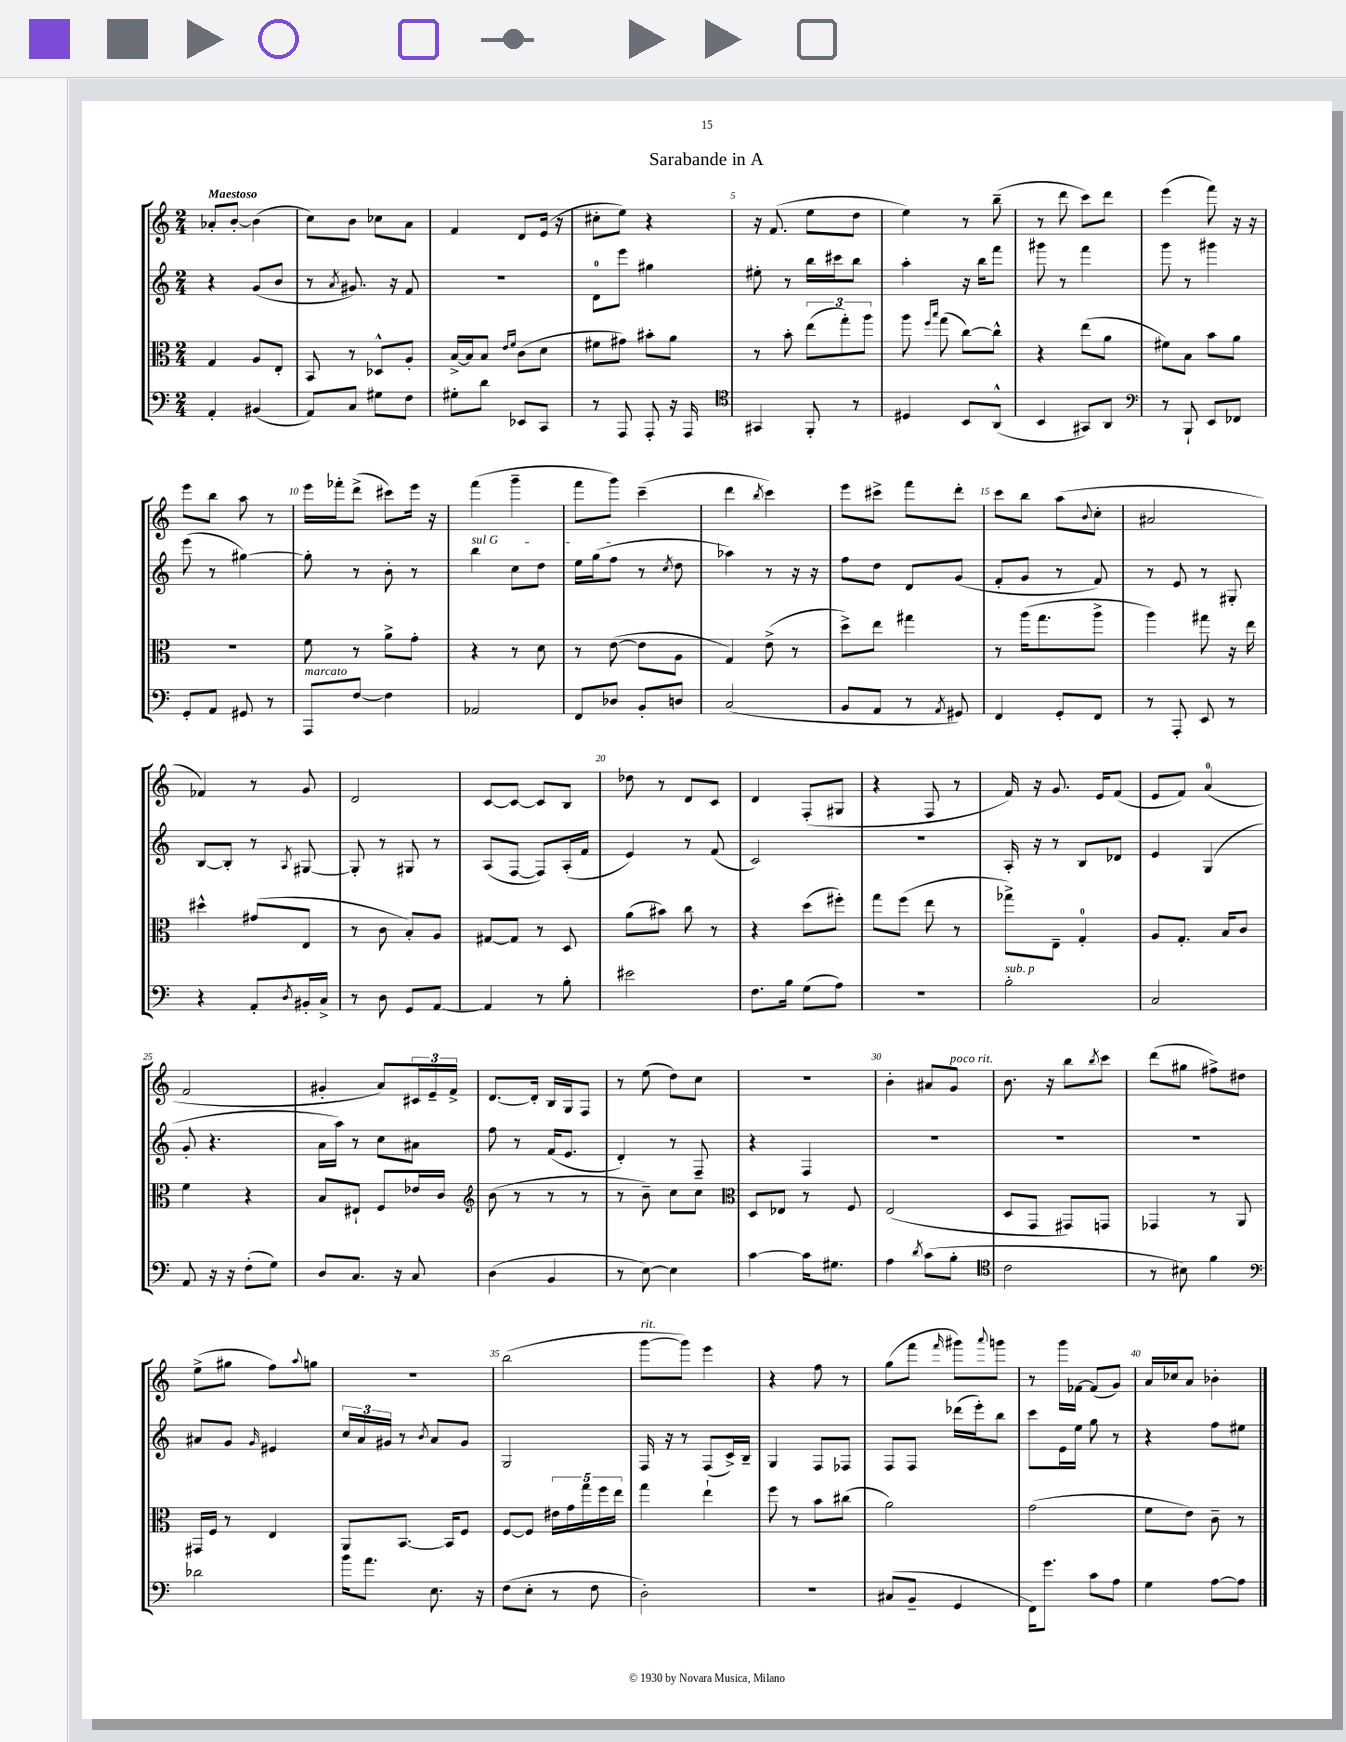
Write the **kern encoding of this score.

**kern	**kern	**kern	**kern
*staff4	*staff3	*staff2	*staff1
*clefF4	*clefC3	*clefG2	*clefG2
*k[]	*k[]	*k[]	*k[]
*M2/4	*M2/4	*M2/4	*M2/4
4AA'	4G	4r	8a-'
.	.	.	[8b'
(4BB#	8A	(8g	(4b]
.	8E'	8b	.
=	=	=	=
8AA)	8BB	8r	8cc)
.	.	8qa	.
8C	8r	8.g#)	8b
8G#	8D-^^	.	8cc-
.	.	16r	.
8F	8A'	8f	8a
=	=	=	=
8G#'	[16B^	2r	4f
.	16B]	.	.
8d	8B	.	.
.	16qqe	.	.
.	16qqf	.	.
8EE-	(8c	.	8d
8CC	8d	.	(16e
.	.	.	16r
=	=	=	=
8r	8f#	8d	8cc#'
8AAA	8g#)	8eee	8ee)
8AAA'	8b#'	4gg#	4r
16r	8a	.	.
16AAA	.	.	.
=	=	=	=
*clefC4	*	*	*
4GG#	8r	8ee#'	16r
.	.	.	(8.f
.	8b'	8r	.
8FF'	(12ee	16bb	8ee
.	.	16ccc#	.
.	12gg')	.	.
8r	.	8bb	8dd
.	12aa	.	.
=	=	=	=
4D#	8aa	4aa'	4ee)
.	16qqff	.	.
.	16qqbb	.	.
.	(8gg	.	.
8BB	[8cc)	16r	8r
.	.	16bb	.
(8AA^^	8cc^^]	8fff	(8bb~
=	=	=	=
4BB	4r	8ggg#	8r
.	.	8r	8ddd
8GG#)	(8ee	4fff	8ccc)
8AA	8a	.	8ddd
=	=	=	=
*clefF4	*	*	*
8r	8f#)	8ggg	(4eee
8BBB`	8B	8r	.
8EE	8b	4ggg#	8fff)
8FF-	8a	.	16r
.	.	.	16r
=	=	=	=
8GG'	2r	(8eee	8eee
8AA	.	8r	8bb
8GG#	.	[4gg#)	8aa
8r	.	.	8r
=	=	=	=
8AAA	8f	8gg#']	16eee
.	.	.	16fff-'
[8F	8r	8r	(8ddd^
4F]	8a^	8b'	8ccc#)
.	8g'	8r	16eee
.	.	.	16r
=	=	=	=
2AA-	4r	4bb	(4fff
.	8r	8cc	4ggg~
.	8d	8dd	.
=	=	=	=
8FF	8r	16ee	8fff
.	.	(16gg	.
8D-	([8e	8ff	8ggg)
8BB'	8e]	8r	(4ccc~
.	.	8qcc	.
8D	8A	8dd	.
=	=	=	=
(2C	4G)	4aa-)	4ddd
.	.	.	8qbb
.	(8e^	8r	4ccc)
.	8r	16r	.
.	.	16r	.
=	=	=	=
8BB	8dd^)	8ff	8eee
8AA	8ee	8dd	8ccc#^
8r	4gg#	8d	8fff
8qAA	.	.	.
8GG#)	.	(8g	8ddd'
=	=	=	=
4FF	8r	8f'	8ccc
.	(16aa	8g	8bb
.	8.gg	.	.
8GG'	.	8r	(8aa
.	.	.	8qqb
8FF	8aa^	8f)	8cc'
=	=	=	=
8r	4aa)	8r	2a#
8AAA'	.	8e	.
8EE	8gg#	8r	.
8r	16r	8G#'	.
.	16ee	.	.
=	=	=	=
4r	4dd#^^	[8B	4f-)
.	.	8B']	.
8AA'	(8g#	8r	8r
8qD	.	8qA	.
16BB#'	8E	[8G#	8g
16C^	.	.	.
=	=	=	=
8r	8r	8G#']	2d
8D	8c	8r	.
8GG	8B')	8G#	.
[8AA	8A	8r	.
=	=	=	=
4AA]	[8G#	(8A	[8c
.	8G#]	[8F	8c_
8r	8r	8F])	8c]
8B'	8D	(16A'	8B
.	.	16f	.
=	=	=	=
2e#	(8a	4e)	8dd-
.	8b#)	.	8r
.	8cc	8r	8d
.	8r	(8f	8c
=	=	=	=
8.F	4r	2c)	4d
16B	.	.	.
(8G	(8dd	.	(8F'
8A)	8ff#')	.	8G#
=	=	=	=
2r	8gg	2r	4r
.	(8ff	.	.
.	8ee	.	8F
.	8r	.	8r
=	=	=	=
2B'	8gg-^)	16A'	16f)
.	.	16r	16r
.	8E~	8r	8.g
.	4G'	8B	.
.	.	.	16e
.	.	8d-	(8f
=	=	=	=
2C	8A	4e	8e
.	8.G'	.	8f)
.	.	(4G	(4a
.	16B	.	.
.	8c	.	.
=	=	=	=
8AA	4f	8g'	2f
16r	.	4.r	.
16r	.	.	.
(8F'	4r	.	.
8G)	.	.	.
=	=	=	=
8D	8B	16a	4g#'
.	.	16aa)	.
8.C	8E#`	8r	.
.	8F	8cc	8a)
16r	.	.	.
8C	16e-	8a#	24c#
.	.	.	24e~
.	16c	.	.
.	.	.	24f^
=	=	=	=
*	*clefG2	*	*
(4D	(8b	8ff	[8.d
.	8r	8r	.
.	.	.	16d']
4BB	8r	(16f	16B
.	.	8.e	16G
.	8r	.	8F
=	=	=	=
8r	8r	4d')	8r
[8E)	8b~)	.	(8ee
4E]	8cc	8r	8dd)
.	8cc	8F~	8cc
=	=	=	=
*	*clefC3	*	*
[4c	8D	4r	2r
.	8E-	.	.
16c]	8r	4F	.
8.G#	.	.	.
.	8F	.	.
=	=	=	=
4A	(2E	2r	4b'
8qd	.	.	.
(8c	.	.	8a#
8B'	.	.	8g
=	=	=	=
*clefC4	*	*	*
2c	8D	2r	8.b
.	8GG	.	.
.	.	.	16r
.	8GG#)	.	8bb
.	.	.	8qbb
.	8GG	.	8ccc
=	=	=	=
8r	4GG-	2r	(8ddd
8B#)	.	.	8gg#
4f	8r	.	8ff#^)
.	8AA	.	8dd#
=	=	=	=
*clefF4	*	*	*
2d-	16GG#	8a#	(8ee^
.	16F	.	.
.	8r	8g	8gg#
.	.	16qqg	.
.	4E	4e#	8ff)
.	.	.	8qqaa
.	.	.	8gg
=	=	=	=
16b	8AA	24cc	2r
.	.	24a	.
8.a	.	.	.
.	.	24g#	.
.	[8.BB	8r	.
.	.	8qb	.
8.E	.	8a	.
.	16BB]	.	.
.	8F	8g#	.
16r	.	.	.
=	=	=	=
(8F	[8F	2G	(2bb
8E'	8F]	.	.
8r	20e#	.	.
.	20g	.	.
.	20gg	.	.
8F	.	.	.
.	20ff	.	.
.	20ee	.	.
=	=	=	=
2D')	4gg	16F	[8ggg
.	.	16r	.
.	.	8r	8ggg])
.	4ee`	(8F	4eee
.	.	16c^)	.
.	.	16B~	.
=	=	=	=
2r	8ff	4G	4r
.	8r	.	.
.	8b	8F	8ff
.	(8cc#	8F-	8r
=	=	=	=
(8C#	2a)	8F	(8gg
8BB~	.	8F	8fff
.	.	.	16qqfff
4GG	.	(16ddd-	8ggg#)
.	.	16eee')	.
.	.	.	8qqaaa
.	.	8bb	8ggg
=	=	=	=
16FF)	(2g	8ccc	8r
8.g	.	.	.
.	.	16e	16ggg
.	.	16ee	[16f-
8c	.	8gg	(8f-]
8A	.	8r	8g)
=	=	=	=
4G	8f	4r	16a
.	.	.	16cc-
.	8e)	.	8a
[8A	8c~	8ff	4b-'
8A]	8r	8ee#	.
==	==	==	==
*-	*-	*-	*-
